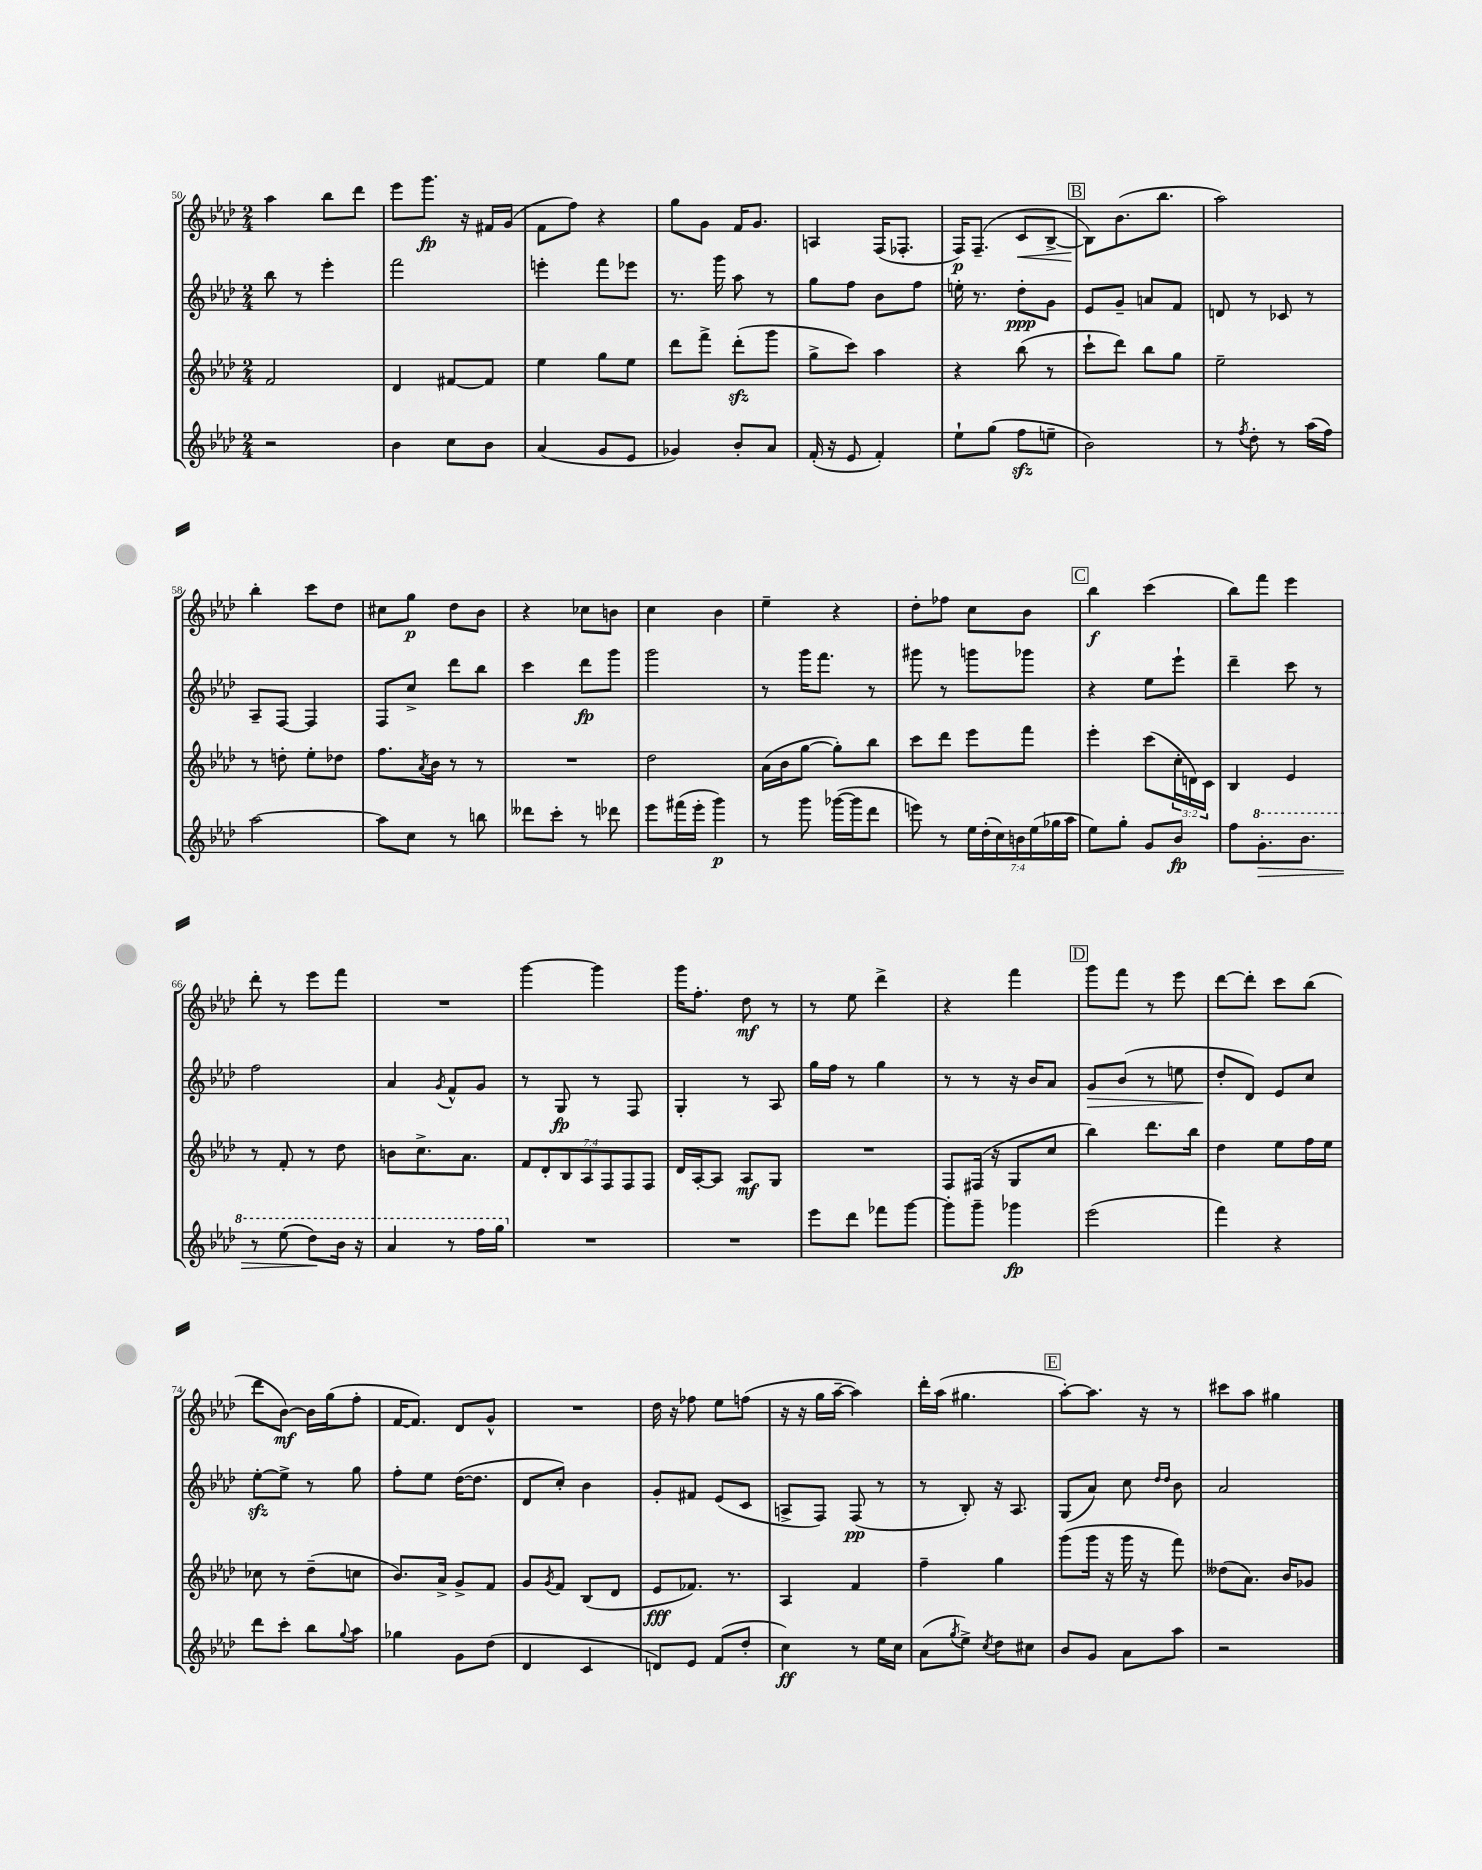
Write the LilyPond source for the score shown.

<<
\new StaffGroup <<
\new Staff = "s0" {
    \clef treble \key aes \major \numericTimeSignature \time 2/4
    aes''4 bes''8 des'''8 |
    ees'''8 g'''8.\fp r16 fis'16 g'16( |
    f'8 f''8) r4 |
    g''8 g'8 f'16 g'8. |
    a4 f16( fes8.-. |
    f16\p) f8.--( c'8\< bes8~-> |
    \mark \markup { \box "B" } bes8\!) bes'8.( bes''8. |
    aes''2) |
    bes''4-. c'''8 des''8 |
    cis''8 g''8\p des''8 bes'8 |
    r4 ces''8 b'8 |
    c''4 bes'4 |
    ees''4-- r4 |
    des''8-. fes''8 c''8 bes'8 |
    \mark \markup { \box "C" } bes''4\f c'''4( |
    bes''8) f'''8 ees'''4 |
    des'''8-. r8 ees'''8 f'''8 |
    R2 |
    g'''4~ g'''4 |
    g'''16 f''8.-. des''8\mf r8 |
    r8 ees''8 des'''4-> |
    r4 f'''4 |
    \mark \markup { \box "D" } g'''8 f'''8 r8 ees'''8 |
    des'''8~ des'''8-. c'''8 bes''8( |
    des'''8 bes'8~\mf) bes'16 g''16( f''8-. |
    f'16~ f'8.) des'8 g'8-^ |
    R2 |
    des''16 r16 fes''8 ees''8 f''8( |
    r16 r16 g''16 aes''16~-- aes''4) |
    des'''16-. aes''16( gis''4. |
    \mark \markup { \box "E" } aes''8~-.) aes''8. r16 r8 |
    cis'''8 aes''8 gis''4 \bar "|." |
}
\new Staff = "s1" {
    \clef treble \key aes \major \numericTimeSignature \time 2/4
    bes''8 r8 ees'''4-. |
    f'''2 |
    e'''4-. f'''8 ees'''8 |
    r8. g'''16 aes''8 r8 |
    g''8 f''8 bes'8 f''8 |
    e''16-. r8. des''8-.\ppp g'8 |
    \mark \markup { \box "B" } ees'8 g'8-- a'8 f'8 |
    d'8 r8 ces'8 r8 |
    aes8-- f8~ f4 |
    f8 c''8-> des'''8 bes''8 |
    c'''4 des'''8\fp g'''8 |
    g'''2 |
    r8 g'''16 f'''8. r8 |
    gis'''8 r8 g'''8 ges'''8 |
    \mark \markup { \box "C" } r4 ees''8 ees'''8-! |
    des'''4-- c'''8 r8 |
    f''2 |
    aes'4 \acciaccatura { g'8 } f'8-^ g'8 |
    r8 g8\fp r8 f8 |
    g4-. r8 aes8 |
    g''16 f''16 r8 g''4 |
    r8 r8 r16 bes'16 aes'8 |
    \mark \markup { \box "D" } g'8\> bes'8( r8 e''8 |
    des''8-.\! des'8) ees'8 c''8 |
    ees''8~-.\sfz ees''8-> r8 g''8 |
    f''8-. ees''8 des''16~( des''8. |
    des'8 c''8-.) bes'4 |
    g'8-. fis'8 ees'8( c'8 |
    a8-> f8) f8\pp( r8 |
    r8 bes8-.) r16 aes8. |
    \mark \markup { \box "E" } g8( aes'8) c''8 \grace { des''16 des''16 } bes'8 |
    aes'2 \bar "|." |
}
\new Staff = "s2" {
    \clef treble \key aes \major \numericTimeSignature \time 2/4 \override Staff.TupletNumber.text = #tuplet-number::calc-fraction-text
    f'2 |
    des'4 fis'8~ fis'8 |
    ees''4 g''8 ees''8 |
    des'''8 f'''8-> des'''8-.\sfz( g'''8 |
    g''8-> c'''8) aes''4 |
    r4 bes''8( r8 |
    \mark \markup { \box "B" } c'''8-! des'''8) bes''8 g''8 |
    ees''2-- |
    r8 d''8-. ees''8-. des''8 |
    f''8. \acciaccatura { aes'8 } bes'16 r8 r8 |
    R2 |
    des''2 |
    aes'16( bes'16 g''8~ g''8-.) bes''8 |
    c'''8 des'''8 ees'''8 f'''8 |
    \mark \markup { \box "C" } ees'''4-. c'''8( \tuplet 3/2 { c''16-. d'16) c'16 } |
    bes4 ees'4 |
    r8 f'8-. r8 des''8 |
    b'8 c''8.-> aes'8. |
    \tuplet 7/4 { f'8 des'8-. bes8 aes8 f8 f8 f8 } |
    des'16 aes16~-. aes8 aes8\mf g8 |
    R2 |
    f8 fis16( r16 g8 c''8 |
    \mark \markup { \box "D" } bes''4) des'''8. bes''16 |
    des''4 ees''8 f''16 ees''16 |
    ces''8 r8 des''8--( c''8 |
    bes'8.) aes'16-> g'8-> f'8 |
    g'8 \acciaccatura { g'8 } f'8 bes8( des'8 |
    ees'8\fff fes'8.) r8. |
    aes4 f'4 |
    f''4-- g''4 |
    \mark \markup { \box "E" } g'''8( g'''16 r16 g'''16 r16 f'''8) |
    deses''8( aes'8.) bes'16 ges'8 \bar "|." |
}
\new Staff = "s3" {
    \clef treble \key aes \major \numericTimeSignature \time 2/4 \override Staff.TupletNumber.text = #tuplet-number::calc-fraction-text
    r2 |
    bes'4 c''8 bes'8 |
    aes'4( g'8 ees'8 |
    ges'4) bes'8-. aes'8 |
    f'16-.( r16 ees'8 f'4-.) |
    ees''8-! g''8( f''8\sfz e''8-- |
    \mark \markup { \box "B" } bes'2) |
    r8 \acciaccatura { f''8 } des''8-. r8 aes''16( f''16) |
    aes''2~ |
    aes''8 c''8 r8 b''8 |
    deses'''8 c'''8-. r8 des'''8 |
    ees'''8 fis'''16( ees'''16-. g'''4\p) |
    r8 g'''8 ges'''16~( ges'''16 des'''8 |
    e'''8) r8 \tuplet 7/4 { ees''16 des''16-.( c''16) b'16 ees''16( ges''16 aes''16 } |
    \mark \markup { \box "C" } ees''8) g''8-. g'8 bes'8\fp |
    f''8 \ottava #1 g''8.-.\> bes''8. |
    r8 ees'''8( des'''8\!) bes''16 r16 |
    aes''4 r8 f'''16 g'''16 \ottava #0 |
    R2 |
    R2 |
    ees'''8 des'''8 fes'''8 g'''8~ |
    g'''8-. g'''8-- ges'''4\fp |
    \mark \markup { \box "D" } ees'''2( |
    f'''4) r4 |
    des'''8 c'''8-. bes''8 \appoggiatura { g''8 } aes''8 |
    ges''4 g'8 des''8( |
    des'4 c'4 |
    d'8) ees'8 f'8( des''8-. |
    c''4\ff) r8 ees''16 c''16 |
    aes'8( \acciaccatura { g''8 } ees''8->) \acciaccatura { c''8 } des''8 cis''8 |
    \mark \markup { \box "E" } bes'8 g'8 aes'8 aes''8 |
    r2 \bar "|." |
}
>>
>>
\layout { \context { \Score currentBarNumber = #50 } }
